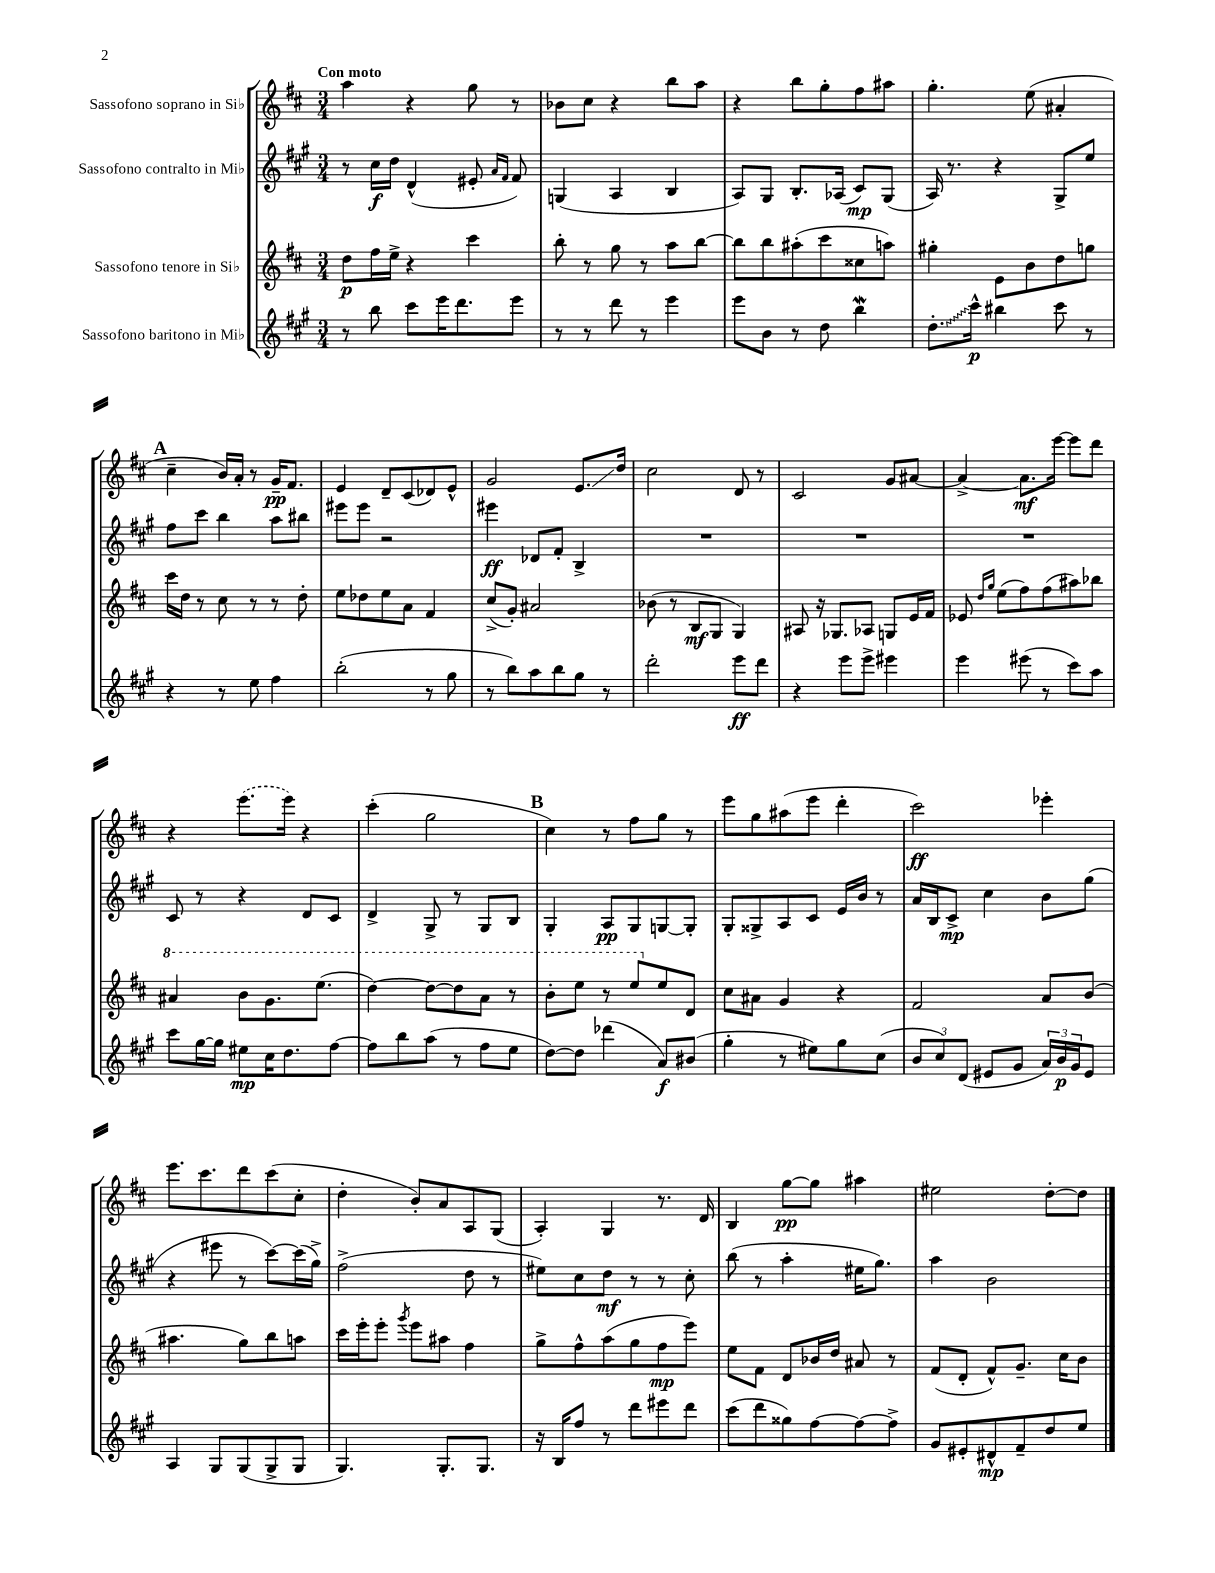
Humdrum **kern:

**kern	**kern	**kern	**kern
*staff4	*staff3	*staff2	*staff1
*clefG2	*clefG2	*clefG2	*clefG2
*k[f#c#g#]	*k[f#c#]	*k[f#c#g#]	*k[f#c#]
*M3/4	*M3/4	*M3/4	*M3/4
8r	8dd	8r	4aa
8bb	16ff#	16cc#	.
.	16ee^	16dd	.
8ccc#	4r	(4d^^	4r
16eee	.	.	.
8.ddd	.	.	.
.	4ccc#	8e#'	8gg
.	.	16qqa	.
.	.	16qqf#	.
8eee	.	8f#)	8r
=	=	=	=
8r	8bb'	(4G	8b-
8r	8r	.	8cc#
8ddd	8gg	4A	4r
8r	8r	.	.
4eee	8aa	4B	8bb
.	[8bb	.	8aa
=	=	=	=
8eee	8bb]	8A)	4r
8b	8bb	8G#	.
8r	(8aa#'	8.B'	8bb
8dd	8ccc#	.	8gg'
.	.	(16A-	.
4bb	8cc##	8c#)	8ff#
.	8aa)	(8G#	8aa#
=	=	=	=
8.dd'	4gg#'	16A)	4.gg'
.	.	8.r	.
16ccc#^^	.	.	.
4bb#	8e	4r	.
.	8b	.	(8ee
8ccc#	8dd	8G#^	4a#'
8r	8gg	8ee	.
=	=	=	=
4r	16ccc#	8ff#	4cc#~
.	16dd	.	.
.	8r	8ccc#	.
8r	8cc#	4bb	16b)
.	.	.	16a'
8ee	8r	.	8r
4ff#	8r	8aa	16g~
.	.	.	8.f#
.	8dd'	8bb#	.
=	=	=	=
(2bb'	8ee	8eee#	4e
.	8dd-	8eee#	.
.	8ee	2r	8d~
.	8a	.	(8c#
8r	4f#	.	8d-)
8gg#	.	.	8e^^
=	=	=	=
8r	(8cc#^	4eee#	2g
8bb)	8g')	.	.
8aa	2a#	8d-	.
8bb	.	8f#'	.
8gg#	.	4B^	8.e
8r	.	.	.
.	.	.	16dd
=	=	=	=
2ddd'	(8b-	2.r	2cc#
.	8r	.	.
.	8B	.	.
.	8G	.	.
8eee	4G)	.	8d
8ddd	.	.	8r
=	=	=	=
4r	8A#	2.r	2c#
.	16r	.	.
.	8.G-	.	.
8eee	.	.	.
8eee^	8A-	.	.
4eee#	8G	.	8g
.	16e	.	[8a#
.	16f#	.	.
=	=	=	=
4eee	8e-	2.r	4a#^_
.	16qqdd	.	.
.	16qqgg	.	.
.	(8ee	.	.
(8eee#	8ff#)	.	8.a#]
8r	(8ff#	.	.
.	.	.	[16eee
8ccc#)	8aa#)	.	8eee]
8aa	8bb-	.	8ddd
=	=	=	=
8ccc#	4aa#	8c#	4r
[16gg#	.	8r	.
16gg#]	.	.	.
8ee#	8bb	4r	(8.eee
16cc#	8.gg	.	.
8.dd	.	.	16eee)
.	.	8d	4r
.	(8.eee	.	.
[8ff#	.	8c#	.
=	=	=	=
8ff#]	[4ddd)	4d^	(4ccc#'
8bb	.	.	.
(8aa	8ddd_	8G#^	2gg
8r	8ddd]	8r	.
8ff#	8aa	8G#	.
8ee	8r	8B	.
=	=	=	=
[8dd)	8bb'	4G#'	4cc#)
8dd]	8eee	.	.
(4ddd-	8r	8A	8r
.	8eee	8G#	8ff#
8a)	8ee	[8G	8gg
(8b#	8d	8G']	8r
=	=	=	=
4gg#'	8cc#	8G#'	8eee
.	8a#	8G##^	8gg
8r	4g	8A	(8aa#
8ee#)	.	8c#	8eee
8gg#	4r	16e	4ddd'
.	.	16b	.
(8cc#	.	8r	.
=	=	=	=
12b	2f#	16a	2ccc#)
.	.	16B	.
12cc#)	.	.	.
.	.	8c#^	.
(12d	.	.	.
8e#	.	4cc#	.
8g#	.	.	.
24a)	8a	8b	4eee-'
24b	.	.	.
24g#	.	.	.
8e#	(8b	(8gg#	.
=	=	=	=
4A	4.aa#	4r	8.eee
.	.	.	8.ccc#
8G#	.	8eee#	.
(8G#	8gg)	8r	8ddd
8G#^	8bb	[8ccc#)	(8ccc#
8G#	8aa	(16ccc#]	8cc#'
.	.	16gg#^)	.
=	=	=	=
4.G#)	16ccc#	(2ff#^	4dd'
.	16eee'	.	.
.	8eee'	.	.
.	8qggg	.	.
.	8eee	.	8b')
8.G#'	8aa#	.	8a
.	4ff#	8dd	8A
8.G#	.	.	.
.	.	8r	(8G
=	=	=	=
16r	8gg^	8ee#)	4A')
16B	.	.	.
8ff#	8ff#^^	8cc#	.
8r	(8aa	8dd	4G
8ddd	8gg	8r	.
8eee#	8ff#	8r	8.r
8ddd	8eee)	8cc#'	.
.	.	.	16d
=	=	=	=
(8ccc#	8ee	(8bb	4B
8ddd	8f#	8r	.
8gg##)	8d	4aa'	[8gg
[8ff#	16b-	.	8gg]
.	16dd	.	.
8ff#_	8a#	16ee#	4aa#
.	.	8.gg#)	.
8ff#^]	8r	.	.
=	=	=	=
8g#	(8f#	4aa	2ee#
8e#'	8d'	.	.
8d#^^	8f#^^)	2b	.
8f#~	8.g~	.	.
8dd	.	.	[8dd'
.	16cc#	.	.
8ee	8b	.	8dd]
==	==	==	==
*-	*-	*-	*-
